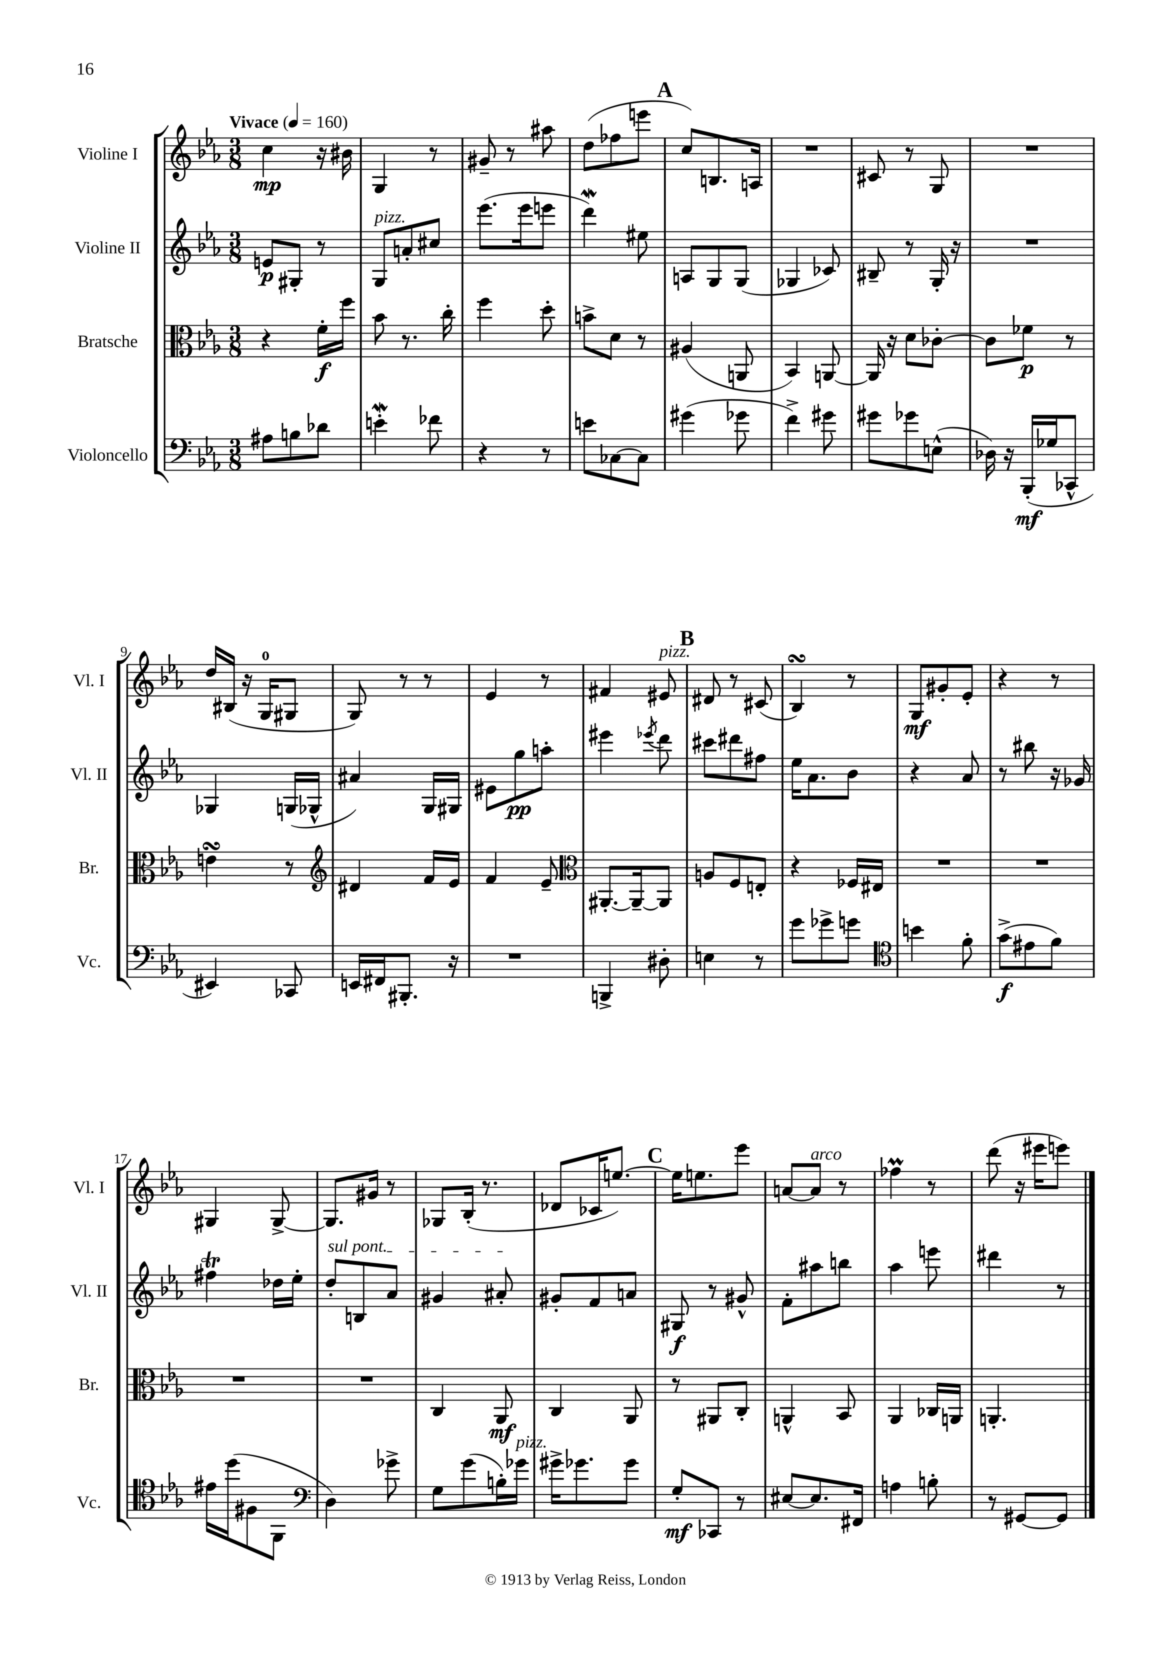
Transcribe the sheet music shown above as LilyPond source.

<<
\new StaffGroup <<
\new Staff = "s0" \with { instrumentName = "Violine I" shortInstrumentName = "Vl. I" } {
    \clef treble \key ees \major \numericTimeSignature \time 3/8 \tempo "Vivace" 4 = 160
    \autoBeamOff c''4\mp r16 bis'16 |
    g4 r8 |
    gis'8-- r8 ais''8 |
    d''8[( fes''8 e'''8] |
    \mark \markup { \bold "A" } c''8[) b8. a16] |
    R4. |
    cis'8 r8 g8 |
    R4. |
    d''16[ bis16]( r16 g16[-0 gis8] |
    g8) r8 r8 |
    ees'4 r8 |
    fis'4 eis'8^\markup { \italic "pizz." } |
    \mark \markup { \bold "B" } dis'8 r8 cis'8( |
    bes4\turn) r8 |
    g8[\mf gis'8-. ees'8]-. |
    r4 r8 |
    gis4 gis8~-> |
    gis8.[ gis'16] r8 |
    ges8[ bes16]-.( r8. |
    des'8[ ces'16 e''8.]~) |
    \mark \markup { \bold "C" } e''16[ e''8. ees'''8] |
    a'8[~ a'8]^\markup { \italic "arco" } r8 |
    fes''4\prall r8 |
    d'''8( r16 eis'''16[ e'''8]) \bar "|." |
}
\new Staff = "s1" \with { instrumentName = "Violine II" shortInstrumentName = "Vl. II" } {
    \clef treble \key ees \major \numericTimeSignature \time 3/8
    \autoBeamOff e'8[\p gis8]-. r8 |
    g8[^\markup { \italic "pizz." } a'8-. cis''8] |
    ees'''8.[( ees'''16 e'''8] |
    d'''4\mordent) eis''8 |
    \mark \markup { \bold "A" } a8[ g8 g8]( |
    ges4 ces'8) |
    bis8-- r8 g16-. r16 |
    R4. |
    ges4 g16[( ges16]-^ |
    ais'4) g16[ gis16] |
    eis'8[ g''8\pp a''8]-. |
    eis'''4 \acciaccatura { ees'''8 } d'''8 |
    \mark \markup { \bold "B" } cis'''8[ dis'''8 fis''8] |
    ees''16[ aes'8. bes'8] |
    r4 aes'8 |
    r8 bis''8 r16 ges'16 |
    fis''4\trill des''16[ ees''16]-. |
    \once \override TextSpanner.bound-details.left.text = \markup { \italic "sul pont." } d''8[-.\startTextSpan b8 aes'8] |
    gis'4 ais'8-.\stopTextSpan |
    gis'8[-. f'8 a'8] |
    \mark \markup { \bold "C" } gis8\f r8 gis'8-^ |
    f'8[-. ais''8 b''8] |
    aes''4 e'''8 |
    dis'''4 r8 \bar "|." |
}
\new Staff = "s2" \with { instrumentName = "Bratsche" shortInstrumentName = "Br." } {
    \clef alto \key ees \major \numericTimeSignature \time 3/8
    \autoBeamOff r4 f'16[-.\f f''16] |
    bes'8 r8. c''16-. |
    f''4 d''8-. |
    b'8[-> d'8] r8 |
    \mark \markup { \bold "A" } ais4( a,8 |
    bes,4) a,8~ |
    a,16 r16 d'8[ ces'8]~-. |
    ces'8[ fes'8]\p r8 |
    e'4\turn r8 |
    \clef treble dis'4 f'16[ ees'16] |
    f'4 ees'8-- |
    \clef alto ais,8.[~-. ais,16~-- ais,8] |
    \mark \markup { \bold "B" } a8[ f8 e8]-. |
    r4 fes16[ eis16] |
    R4. |
    R4. |
    R4. |
    R4. |
    c4 aes,8\mf |
    c4 aes,8 |
    \mark \markup { \bold "C" } r8 ais,8[ c8]-. |
    a,4-^ bes,8 |
    aes,4 ces16[ a,16] |
    a,4.-. \bar "|." |
}
\new Staff = "s3" \with { instrumentName = "Violoncello" shortInstrumentName = "Vc." } {
    \clef bass \key ees \major \numericTimeSignature \time 3/8
    \autoBeamOff ais8[ b8 des'8] |
    e'4-.\mordent fes'8 |
    r4 r8 |
    e'8[ ces8~ ces8] |
    \mark \markup { \bold "A" } gis'4( ges'8 |
    f'4->) gis'8 |
    gis'8[ ges'8 e8]-^( |
    des16) r16 bes,,16[-.\mf( ges16 ces,8]-^ |
    eis,4) ces,8 |
    e,16[ fis,16 bis,,8.]-. r16 |
    R4. |
    b,,4-> dis8-. |
    \mark \markup { \bold "B" } e4 r8 |
    g'8[ ges'8-> g'8] |
    \clef tenor b'4 f'8-. |
    g'8[->\f( eis'8 f'8]) |
    eis'16[ d''16( fis8 f,8] |
    \clef bass d4) ges'8-> |
    g8[ g'8( b16-.) ges'16]^\markup { \italic "pizz." } |
    gis'16[-> ges'8. ges'8] |
    \mark \markup { \bold "C" } g8[-.\mf ces,8] r8 |
    eis8[~ eis8. fis,16] |
    a4 b8-. |
    r8 gis,8[~ gis,8] \bar "|." |
}
>>
>>
